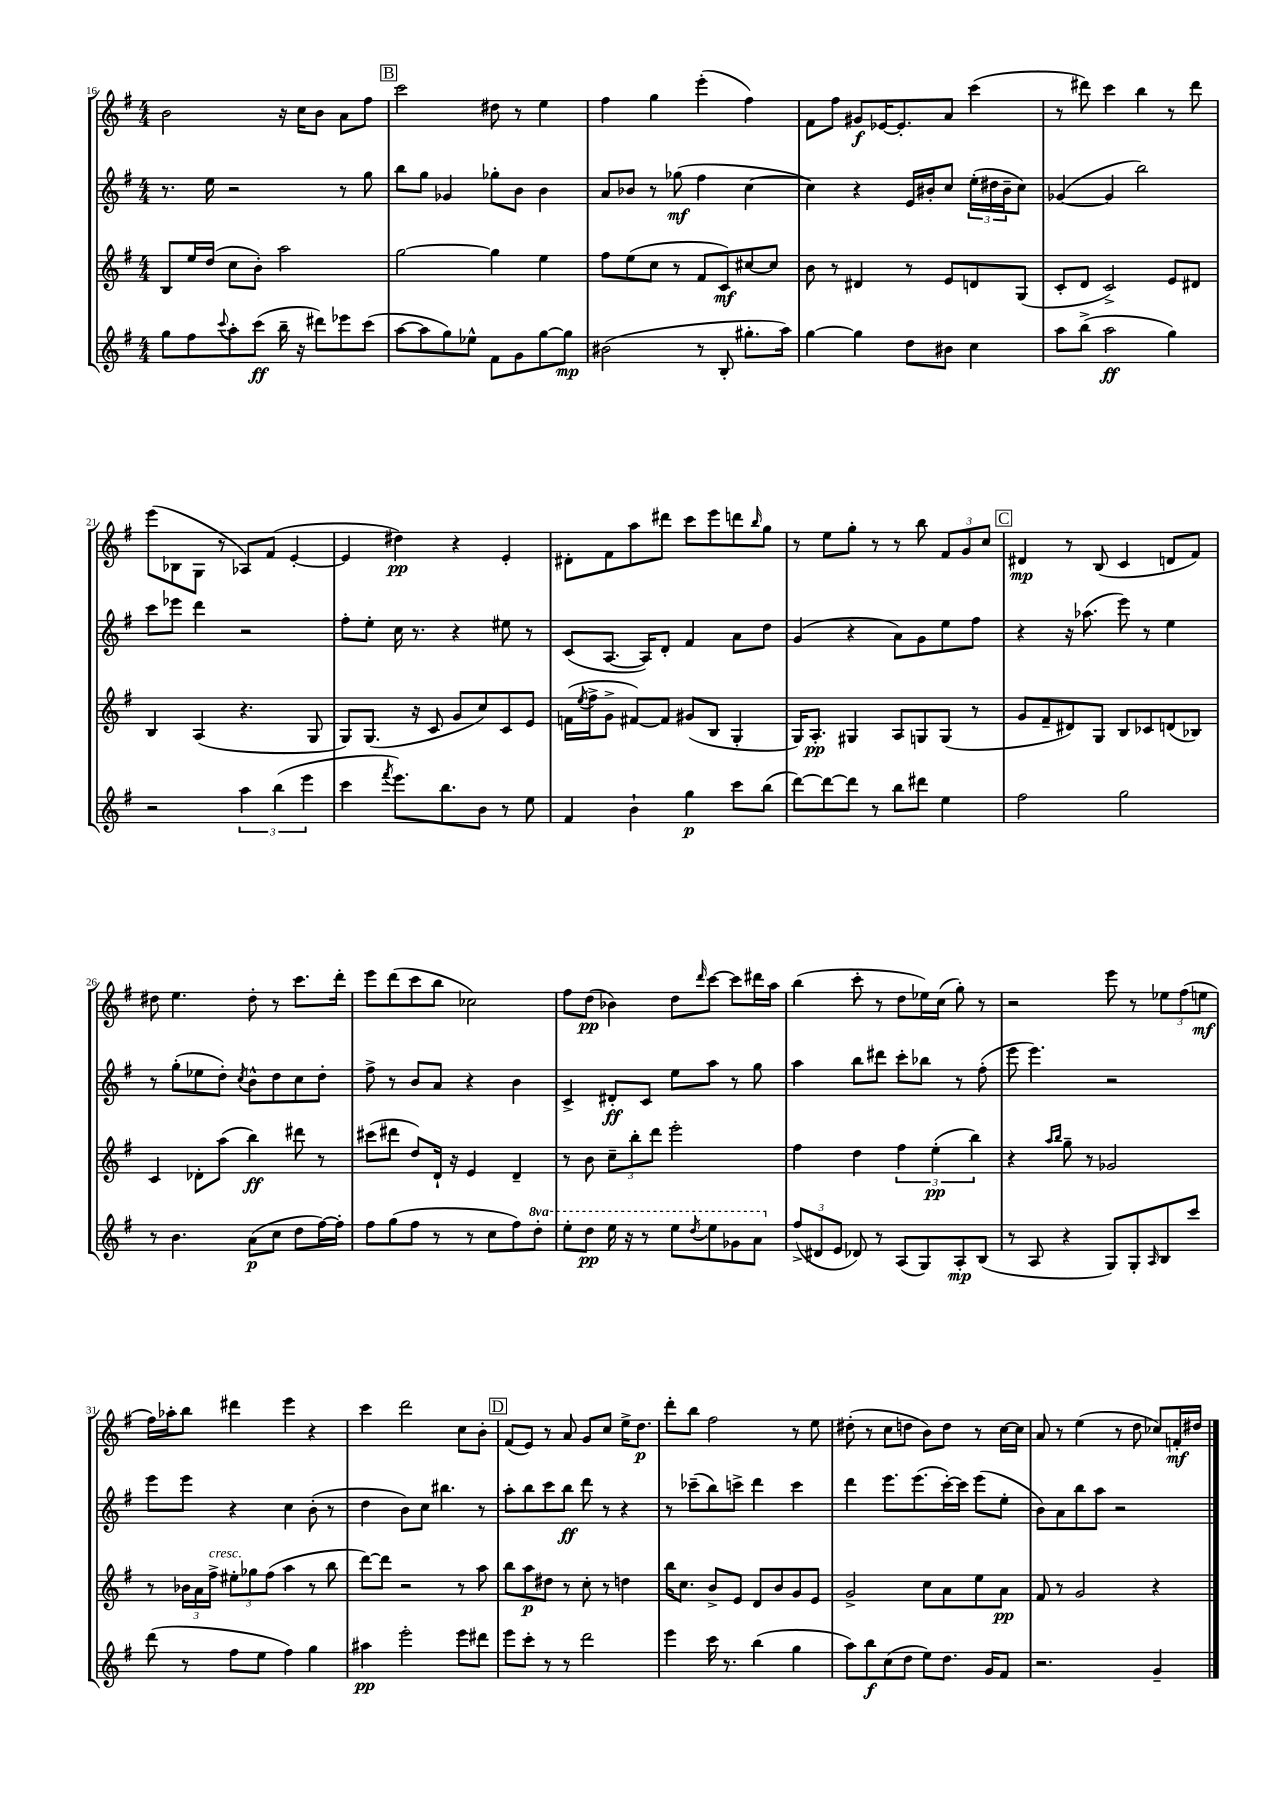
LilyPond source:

<<
\new StaffGroup <<
\new Staff = "s0" {
    \clef treble \key g \major \numericTimeSignature \time 4/4
    b'2 r16 c''16 b'8 a'8 fis''8 |
    \mark \markup { \box "B" } c'''2 dis''8 r8 e''4 |
    fis''4 g''4 e'''4-.( fis''4) |
    fis'8 fis''8 gis'8\f ees'16~ ees'8.-. a'8 c'''4( |
    r8 dis'''8) c'''4 b''4 r8 dis'''8 |
    e'''8( bes8 g8 r8 aes8) fis'8( e'4~-. |
    e'4 dis''4\pp) r4 e'4-. |
    dis'8-. fis'8 a''8 dis'''8 c'''8 e'''8 d'''8 \grace { b''16 } g''8 |
    r8 e''8 g''8-. r8 r8 b''8 \tuplet 3/2 { fis'8 g'8 c''8 } |
    \mark \markup { \box "C" } dis'4\mp r8 b8( c'4 d'8 fis'8) |
    dis''8 e''4. dis''8-. r8 c'''8. d'''16-. |
    e'''8 d'''8( c'''8 b''8 ces''2) |
    fis''8 d''8\pp( bes'4) d''8 \grace { d'''16 } c'''8~ c'''8 dis'''16 a''16 |
    b''4( c'''8-. r8 d''8 ees''16) c''16( g''8-.) r8 |
    r2 e'''8 r8 \tuplet 3/2 { ees''8 fis''8( e''8\mf } |
    fis''16) aes''16-. b''8 dis'''4 e'''4 r4 |
    c'''4 d'''2 c''8 b'8-. |
    \mark \markup { \box "D" } fis'8( e'8) r8 a'8 g'8 c''8 e''16-> d''8.\p |
    d'''8-. b''8 fis''2 r8 e''8 |
    dis''8-.( r8 c''8 d''8 b'8) d''8 r8 c''16~ c''16 |
    a'8 r8 e''4( r8 d''8 ces''8) f'16-.\mf dis''16 \bar "|." |
}
\new Staff = "s1" {
    \clef treble \key g \major \numericTimeSignature \time 4/4
    r8. e''16 r2 r8 g''8 |
    \mark \markup { \box "B" } b''8 g''8 ges'4 ges''8-. b'8 b'4 |
    a'8 bes'8 r8 ges''8\mf( fis''4 c''4~ |
    c''4) r4 e'16 bis'16-. c''8 \tuplet 3/2 { e''16-.( dis''16 bis'16-- } c''8) |
    ges'4~( ges'4 b''2) |
    c'''8 ees'''8 d'''4 r2 |
    fis''8-. e''8-. c''16 r8. r4 eis''8 r8 |
    c'8( a8.~ a16) d'8-. fis'4 a'8 d''8 |
    g'4( r4 a'8) g'8 e''8 fis''8 |
    \mark \markup { \box "C" } r4 r16 aes''8.( e'''8) r8 e''4 |
    r8 g''8-.( ees''8 d''8-.) \acciaccatura { c''8 } b'8-^ d''8 c''8 d''8-. |
    fis''8-> r8 b'8 a'8 r4 b'4 |
    c'4-> dis'8-.\ff c'8 e''8 a''8 r8 g''8 |
    a''4 b''8 dis'''8 c'''8-. bes''8 r8 fis''8-.( |
    e'''8 e'''4.) r2 |
    e'''8 e'''8 r4 c''4 b'8-.( r8 |
    d''4 b'8) c''8 bis''4. r8 |
    \mark \markup { \box "D" } a''8-. b''8 c'''8 b''8\ff d'''8 r8 r4 |
    r8 ces'''8--( b''8) c'''8-> d'''4 c'''4 |
    d'''4 e'''8. e'''8.( c'''16~-.) c'''16 e'''8( e''8-. |
    b'8) a'8 b''8 a''8 r2 \bar "|." |
}
\new Staff = "s2" {
    \clef treble \key g \major \numericTimeSignature \time 4/4
    b8 e''16 d''16( c''8 b'8-.) a''2 |
    \mark \markup { \box "B" } g''2~ g''4 e''4 |
    fis''8 e''8( c''8 r8 fis'8 c'8\mf) cis''8~ cis''8 |
    b'8 r8 dis'4 r8 e'8 d'8 g8( |
    c'8-. d'8 c'2->) e'8 dis'8 |
    b4 a4( r4. g8 |
    g8) g8.( r16 c'8 g'8 c''8) c'8 e'8 |
    f'16( \acciaccatura { e''8 } fis''16-> g'8-> fis'8~) fis'8 gis'8( b8 g4-. |
    g16) a8.-.\pp gis4 a8 g8 g8( r8 |
    \mark \markup { \box "C" } g'8 fis'8-- dis'8) g8 b8 ces'8 d'8( bes8) |
    c'4 des'8-. a''8( b''4\ff) dis'''8 r8 |
    cis'''8( dis'''8 d''8) d'16-! r16 e'4 d'4-- |
    r8 b'8 \tuplet 3/2 { c''8-- b''8-. d'''8 } e'''2-. |
    fis''4 d''4 \tuplet 3/2 { fis''4 e''4-.\pp( b''4) } |
    r4 \grace { a''16 b''16 } g''8-- r8 ges'2 |
    r8 \tuplet 3/2 { bes'16 a'16 fis''16->^\markup { \italic "cresc." } } \tuplet 3/2 { eis''8-. ges''8 fis''8( } a''4 r8 b''8 |
    d'''8~) d'''8 r2 r8 a''8 |
    \mark \markup { \box "D" } b''8 a''8\p dis''8 r8 c''8-. r8 d''4 |
    b''16 c''8. b'8-> e'8 d'8 b'8 g'8 e'8 |
    g'2-> c''8 a'8 e''8 a'8\pp |
    fis'8 r8 g'2 r4 \bar "|." |
}
\new Staff = "s3" {
    \clef treble \key g \major \numericTimeSignature \time 4/4 \set Staff.ottavationMarkups = #ottavation-simple-ordinals
    g''8 fis''8 \appoggiatura { c'''8 } a''8-. c'''8\ff( b''16-- r16 dis'''8) ees'''8 c'''8( |
    \mark \markup { \box "B" } a''8~ a''8 g''8) ees''8-^ fis'8 g'8 g''8~ g''8\mp |
    bis'2( r8 b8-. gis''8.-. a''16) |
    g''4~ g''4 d''8 bis'8 c''4 |
    a''8 b''8->( a''2\ff g''4) |
    r2 \tuplet 3/2 { a''4 b''4( e'''4 } |
    c'''4 \acciaccatura { fis'''8 } e'''8.) b''8. b'8 r8 e''8 |
    fis'4 b'4-! g''4\p c'''8 b''8( |
    d'''8~) d'''8~ d'''8 r8 b''8 dis'''8 e''4 |
    \mark \markup { \box "C" } fis''2 g''2 |
    r8 b'4. a'8\p( c''8 d''8 fis''16~) fis''16-. |
    fis''8 g''8( fis''8 r8 r8 c''8 fis''8) \ottava #1 d'''8-. |
    e'''8-. d'''8\pp e'''16 r16 r8 e'''8 \acciaccatura { d'''8 } e'''8 ges''8 a''8 \ottava #0 |
    \tuplet 3/2 { fis''8->( dis'8 e'8 } des'8) r8 a8( g8) a8-.\mp b8( |
    r8 a8 r4 g8) g8-. \grace { a16 } b8 c'''8 |
    d'''8( r8 fis''8 e''8 fis''4) g''4 |
    ais''4\pp e'''2-. e'''8 dis'''8 |
    \mark \markup { \box "D" } e'''8 c'''8-. r8 r8 d'''2 |
    e'''4 c'''16 r8. b''4( g''4 |
    a''8) b''8\f c''8( d''8 e''8) d''8. g'16 fis'8 |
    r2. g'4-- \bar "|." |
}
>>
>>
\layout { \context { \Score currentBarNumber = #16 } }
